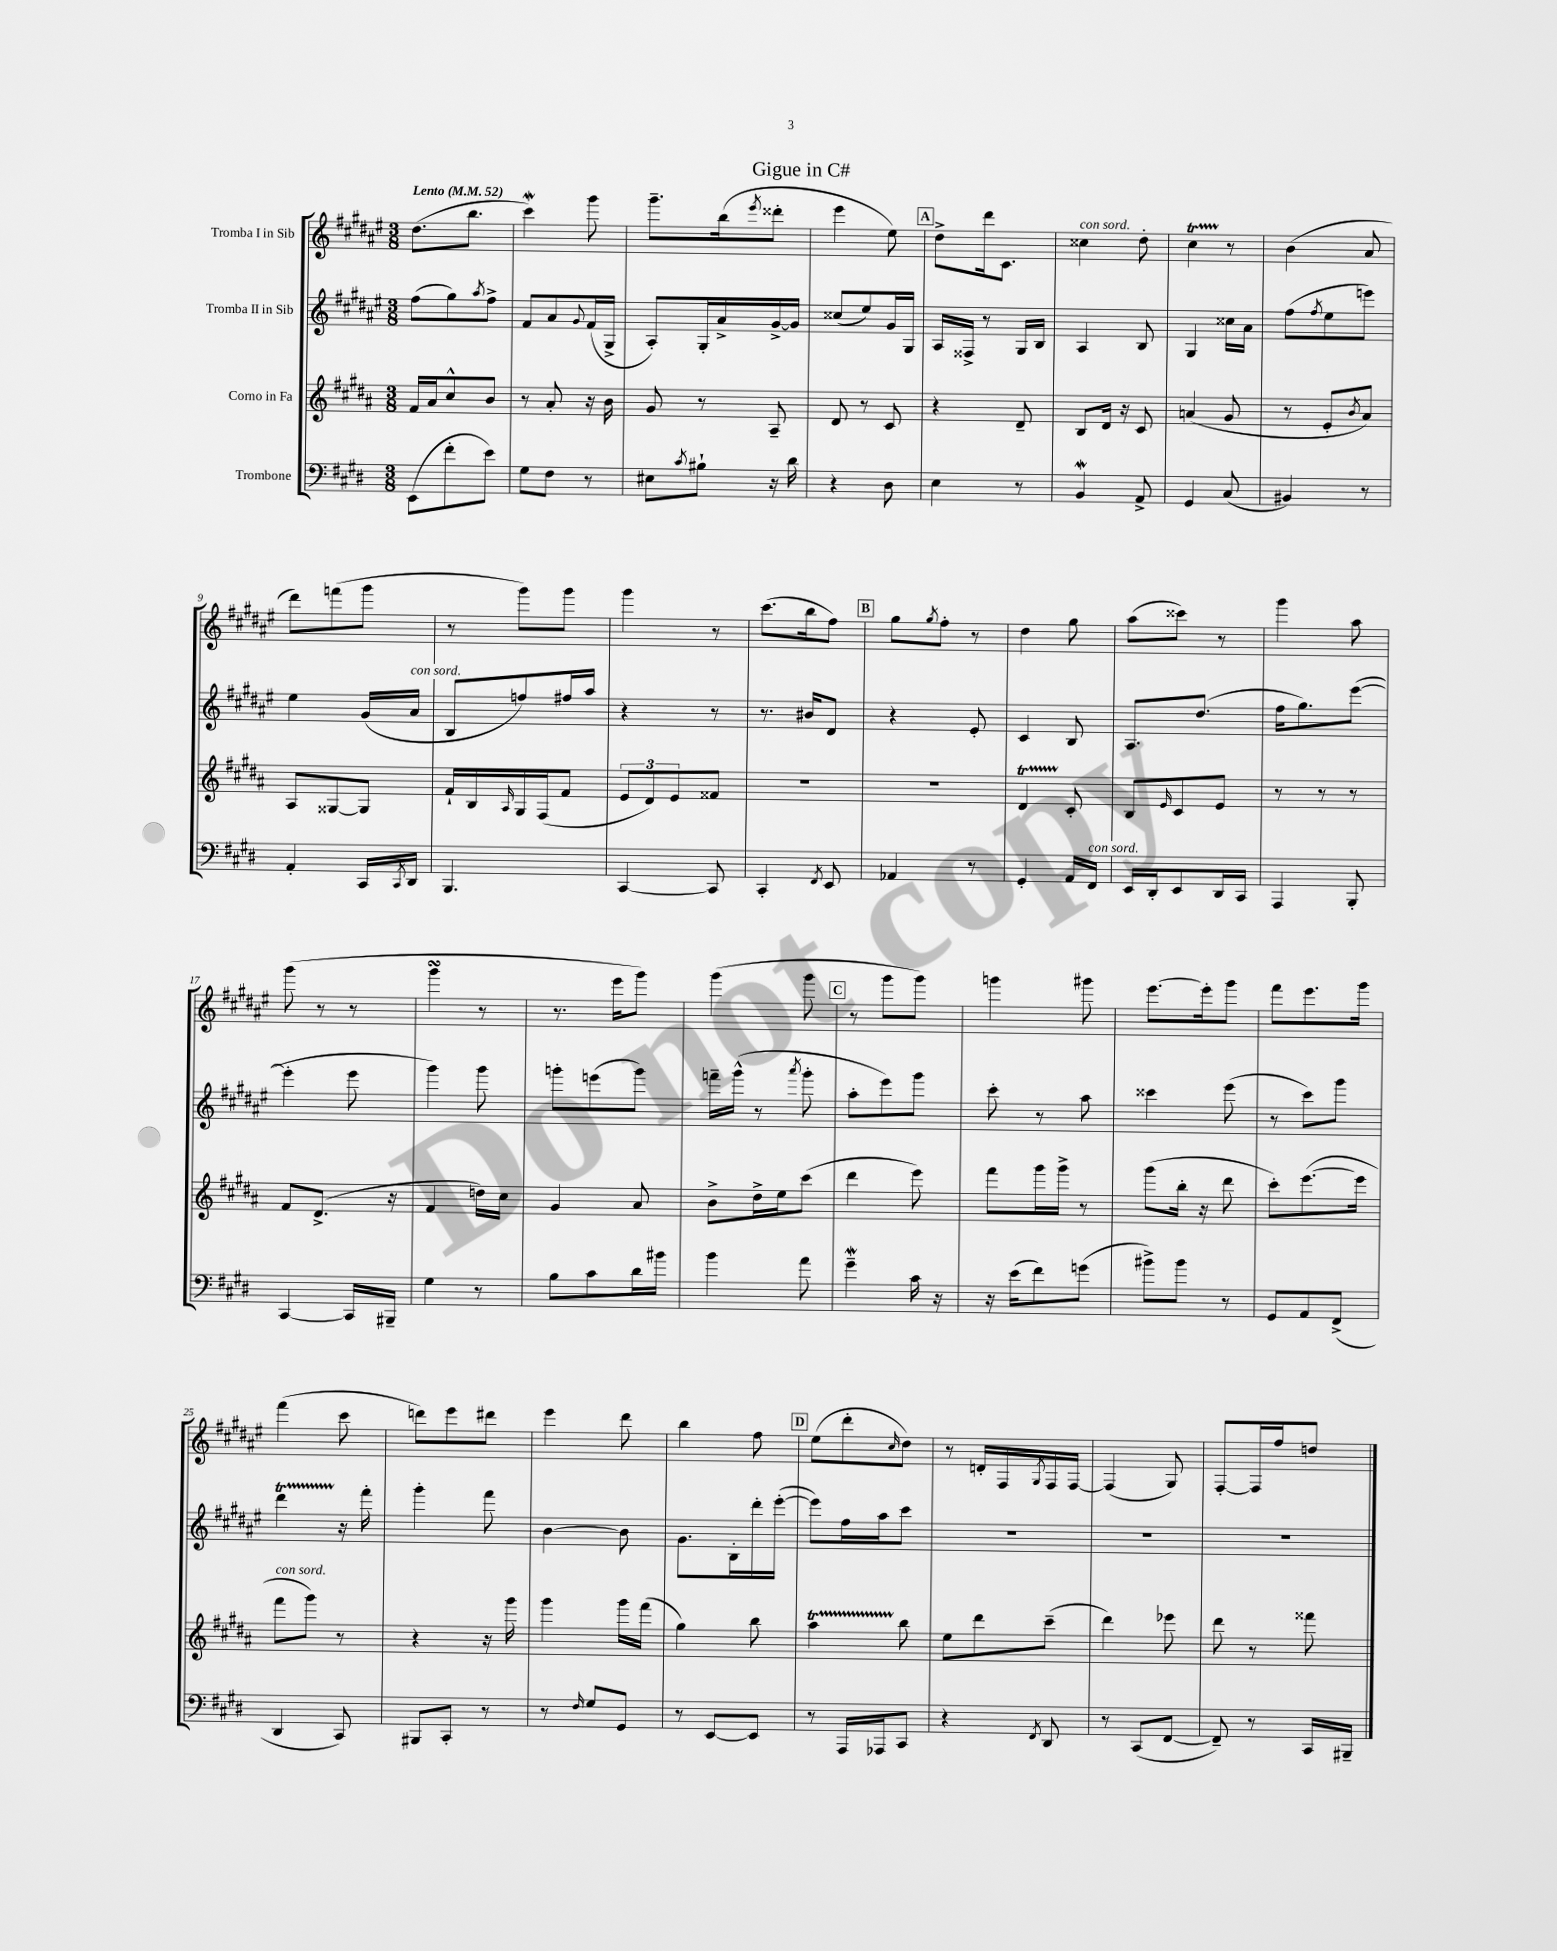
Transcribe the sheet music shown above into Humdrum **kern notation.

**kern	**kern	**kern	**kern
*staff4	*staff3	*staff2	*staff1
*clefF4	*clefG2	*clefG2	*clefG2
*k[f#c#g#d#]	*k[f#c#g#d#a#]	*k[f#c#g#d#a#e#]	*k[f#c#g#d#a#e#]
*M3/8	*M3/8	*M3/8	*M3/8
*MM52	*MM52	*MM52	*MM52
(8EE	16f#	(8ff#	(8.dd#
.	16a#	.	.
8f#'	8cc#^^	8gg#)	.
.	.	.	8.bb
.	.	8qaa#	.
8e)	8b	8ff#^	.
=	=	=	=
8G#	8r	8f#	4ccc#)
8F#	8a#'	8a#	.
.	.	8qqg#	.
8r	16r	(16f#	8ggg#
.	16b	16G#^	.
=	=	=	=
8E#	8g#	8A#')	8.ggg#~
8qc#	.	.	.
8B#`	8r	16G#'	.
.	.	16a#^	(16bb
.	.	.	8qeee#
16r	8A#~	[16g#^	8ddd##'
16d#	.	16g#]	.
=	=	=	=
4r	8d#	(8cc##	4eee#
.	8r	8ee#)	.
8D#	8c#	16g#	8ee#)
.	.	16G#	.
=	=	=	=
4E	4r	16A#	8dd#^
.	.	16F##^	.
.	.	8r	16ddd#
.	.	.	8.c#
8r	8d#~	16G#	.
.	.	16B	.
=	=	=	=
4BB	8B	4A#	4cc##
.	16d#	.	.
.	16r	.	.
8AA^	8c#	8B	8dd#'
=	=	=	=
4GG#	(4a	4G#	4cc#
(8C#	8g#	16cc##	8r
.	.	16a#	.
=	=	=	=
4BB#)	8r	(8ff#	(4b
.	.	8qff#	.
.	8e'	8ee#	.
.	8qb	.	.
8r	8a#)	8eee)	8a#
=	=	=	=
4AA'	8A#	4ee#	8ddd#)
.	[8G##	.	(8fff
16CC#	8G##]	(16g#	8ggg#
8qCC#	.	.	.
16DD#	.	16a#	.
=	=	=	=
4.BBB	16f#`	8B	8r
.	16B	.	.
.	16qqA#	.	.
.	16G#	8ff)	8ggg#)
.	(16F#	.	.
.	8f#	16ff#	8ggg#
.	.	16aa#	.
=	=	=	=
[4CC#	12e	4r	4ggg#
.	12d#)	.	.
.	12e	.	.
8CC#]	8f##	8r	8r
=	=	=	=
4CC#'	4.r	8.r	(8.ccc#
.	.	16b#	16bb
8qFF#	.	.	.
8EE	.	8d#	8ff#)
=	=	=	=
4AA-	4.r	4r	8gg#
.	.	.	8qgg#
.	.	.	8ff#'
8r	.	8e#'	8r
=	=	=	=
4GG#'	4d#	4c#	4dd#
16AA	8c#'	8B	8gg#
16FF#	.	.	.
=	=	=	=
16EE	8B	8.A#	(8aa#
16DD#'	.	.	.
.	16qqe	.	.
8EE	8c#	.	8ccc##)
.	.	(8.dd#	.
16DD#	8e	.	8r
16CC#	.	.	.
=	=	=	=
4AAA	8r	16ff#	4ggg#
.	.	8.gg#)	.
.	8r	.	.
8BBB'	8r	([8eee#	8aa#
=	=	=	=
[4CC#	8f#	4eee#']	(8ggg#
.	(8.d#^	.	8r
16CC#]	.	8eee#	8r
16BBB#~	16r	.	.
=	=	=	=
4G#	4f#	4ggg#)	4ggg#
8r	16dd)	8ggg#	8r
.	16cc#	.	.
=	=	=	=
8B	4g#	8ggg'	8.r
8c#	.	(8eee	.
.	.	.	16eee#
16d#	8a#	8ggg)	8ggg#)
16b#	.	.	.
=	=	=	=
4b	8b^	16fff~	(4ggg#
.	.	(16ggg#^^	.
.	16dd#^	8r	.
.	16ee	.	.
.	.	8qaaa#	.
8a	(8ccc#	8ggg#'	8ggg#
=	=	=	=
4g#~	4ddd#	8aa#'	8r
.	.	8eee#)	8ggg#
16c#	8eee)	8ggg#	8ggg#)
16r	.	.	.
=	=	=	=
16r	8fff#	8ccc#'	4ggg
(16e	.	.	.
8f#)	16ggg#	8r	.
.	16ggg#^	.	.
(8g	8r	8aa#	8ggg#
=	=	=	=
8b#^)	(8ggg#	4ccc##	[8.eee#
8b#	16bb'	.	.
.	16r	.	16eee#']
8r	8ddd#	(8eee#	8ggg#
=	=	=	=
8GG#	8ccc#')	8r	8fff#
8AA	([8.eee	8ccc#)	8.eee#
(8FF#^	.	8ggg#	.
.	16eee]	.	16ggg#
=	=	=	=
4DD#	8fff#	4ddd#	(4fff#
.	8ggg#)	.	.
8CC#)	8r	16r	8ccc#
.	.	16fff#'	.
=	=	=	=
8BBB#	4r	4ggg#'	8ddd)
8CC#'	.	.	8eee#
8r	16r	8fff#	8ddd#
.	16ggg#	.	.
=	=	=	=
8r	4ggg#	[4b	4eee#
16qqF#	.	.	.
8G#	.	.	.
8GG#	16ggg#	8b]	8ddd#
.	(16fff#	.	.
=	=	=	=
8r	4gg#)	8.g#	4bb
[8EE	.	.	.
.	.	16B'	.
8EE]	8bb	16ddd#'	8ff#
.	.	([16eee#'	.
=	=	=	=
8r	4aa#	8eee#])	(8ee#
16AAA	.	16ff#	8ddd#'
16AAA-	.	16aa#	.
.	.	.	16qqcc#
8CC#	8bb	8ccc#	8dd#)
=	=	=	=
4r	8ee	4.r	8r
.	8ddd#	.	16d'
.	.	.	16F#
8qFF#	.	.	8qG#
8DD#	(8ccc#~	.	16F#
.	.	.	[16F#
=	=	=	=
8r	4ddd#)	4.r	(4F#]
(8CC#	.	.	.
[8FF#	8eee-	.	8G#)
=	=	=	=
8FF#~])	8ddd#	4.r	[8F#'
8r	8r	.	16F#]
.	.	.	16ff#
16CC#	8fff##	.	8dd
16BBB#~	.	.	.
==	==	==	==
*-	*-	*-	*-
